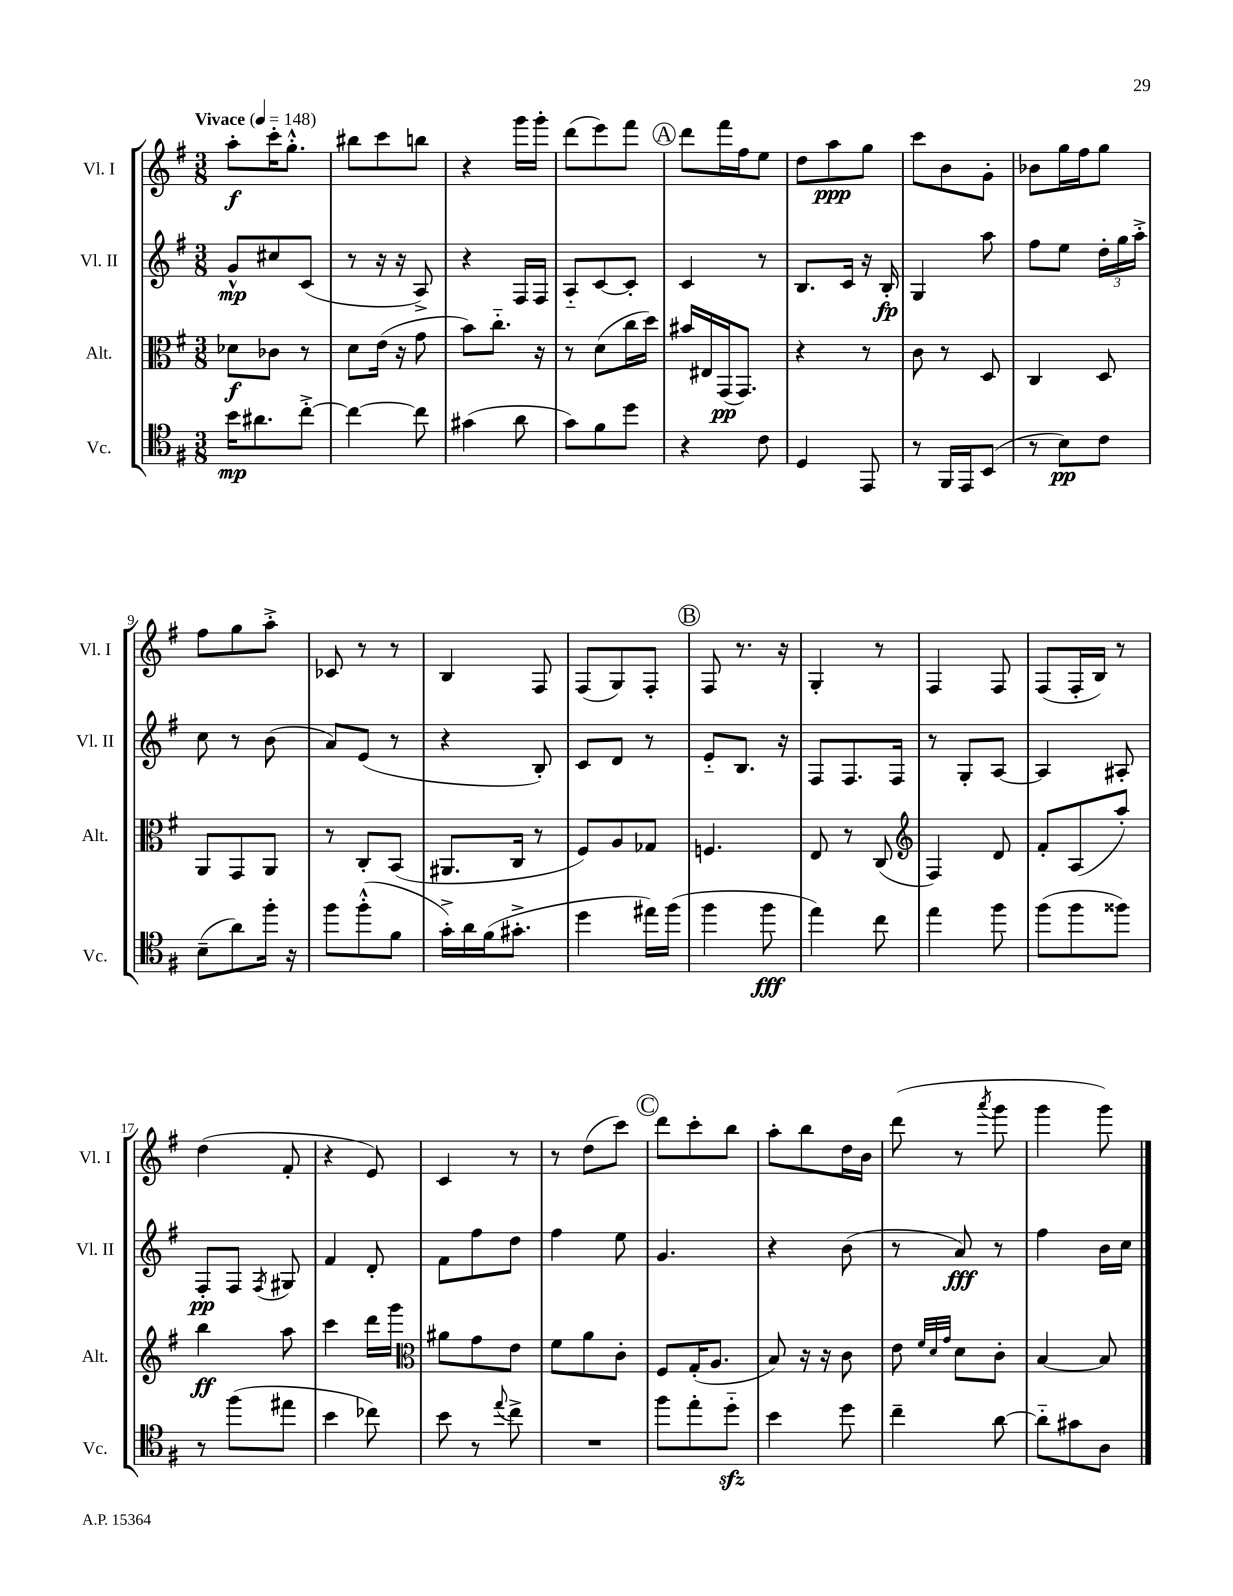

**kern	**kern	**kern	**kern
*staff4	*staff3	*staff2	*staff1
*clefC4	*clefC3	*clefG2	*clefG2
*k[f#]	*k[f#]	*k[f#]	*k[f#]
*M3/8	*M3/8	*M3/8	*M3/8
*MM148	*MM148	*MM148	*MM148
16b	8d-	8g^^	8aa'
8.a#	.	.	.
.	8c-	8cc#	16ccc'
.	.	.	8.gg'^^
[8cc'^	8r	(8c	.
=	=	=	=
4cc_	8d	8r	8bb#
.	(16e	16r	8ccc
.	16r	16r	.
8cc]	8g	8A^)	8bb
=	=	=	=
(4g#	8b)	4r	4r
.	8.cc'~	.	.
8a	.	16F#	16ggg
.	16r	16F#	16ggg'
=	=	=	=
8g)	8r	8A'~	(8ddd
8f#	(8d	[8c	8eee)
8dd	16cc	8c']	8fff#
.	16dd)	.	.
=	=	=	=
4r	16b#	4c	8ddd
.	16E#	.	.
.	(16GG	.	16fff#
.	8.GG)	.	16ff#
8c	.	8r	8ee
=	=	=	=
4D	4r	8.B	8dd
.	.	.	8aa
.	.	16c	.
8EE	8r	16r	8gg
.	.	16B'	.
=	=	=	=
8r	8c	4G	8ccc
16FF#	8r	.	8b
16EE	.	.	.
(8BB	8D	8aa	8g'
=	=	=	=
8r	4C	8ff#	8b-
8B)	.	8ee	16gg
.	.	.	16ff#
8c	8D	24dd'	8gg
.	.	24gg	.
.	.	24aa'^	.
=	=	=	=
(8B~	8AA	8cc	8ff#
8a)	8GG	8r	8gg
16ff#'	8AA	(8b	8aa'^
16r	.	.	.
=	=	=	=
8ff#	8r	8a)	8c-
(8ff#'^^	8C'	(8e	8r
8f#	(8BB	8r	8r
=	=	=	=
16g'^)	8.AA#	4r	4B
16a	.	.	.
(16f#	.	.	.
8.g#'^	16C	.	.
.	8r	8B')	8F#
=	=	=	=
4dd	8F#)	8c	(8F#
.	8A	8d	8G)
16ee#)	8G-	8r	8F#'
(16ff#	.	.	.
=	=	=	=
4ff#	4.F	8e'~	8F#
.	.	8.B	8.r
8ff#	.	.	.
.	.	16r	16r
=	=	=	=
4ee)	8E	8F#	4G'
.	8r	8.F#	.
8cc	(8C	.	8r
.	.	16F#	.
=	=	=	=
*	*clefG2	*	*
4ee	4F#)	8r	4F#
.	.	8G'	.
8ff#	8d	[8A	8F#
=	=	=	=
(8ff#	8f#'	4A]	(8F#
8ff#	(8A	.	16F#'
.	.	.	16B)
8ff##)	8aa')	8A#'	8r
=	=	=	=
8r	4bb	8F#'	(4dd
(8ff#	.	8F#	.
.	.	8qF#	.
8ee#	8aa	8G#	8f#'
=	=	=	=
4b	4ccc	4f#	4r
8cc-)	16ddd	8d'	8e)
.	16ggg	.	.
=	=	=	=
*	*clefC3	*	*
8b	8a#	8f#	4c
8r	8g	8ff#	.
8qqee	.	.	.
8cc^	8e	8dd	8r
=	=	=	=
4.r	8f#	4ff#	8r
.	8a	.	(8dd
.	8c'	8ee	8ccc)
=	=	=	=
8ff#	8F#	4.g	8ddd
8ee'	(16G'	.	8ccc'
.	8.A	.	.
8dd'~	.	.	8bb
=	=	=	=
4b	8B)	4r	8aa'
.	16r	.	8bb
.	16r	.	.
8dd	8c	(8b	16dd
.	.	.	16b
=	=	=	=
4cc~	8e	8r	(8ddd
.	32qqf#	.	.
.	32qqd	.	.
.	32qqg	.	.
.	8d	8a)	8r
.	.	.	8qaaa
[8a	8c'	8r	8ggg
=	=	=	=
8a'~]	[4B	4ff#	4ggg
8g#	.	.	.
8A	8B]	16b	8ggg)
.	.	16cc	.
==	==	==	==
*-	*-	*-	*-
